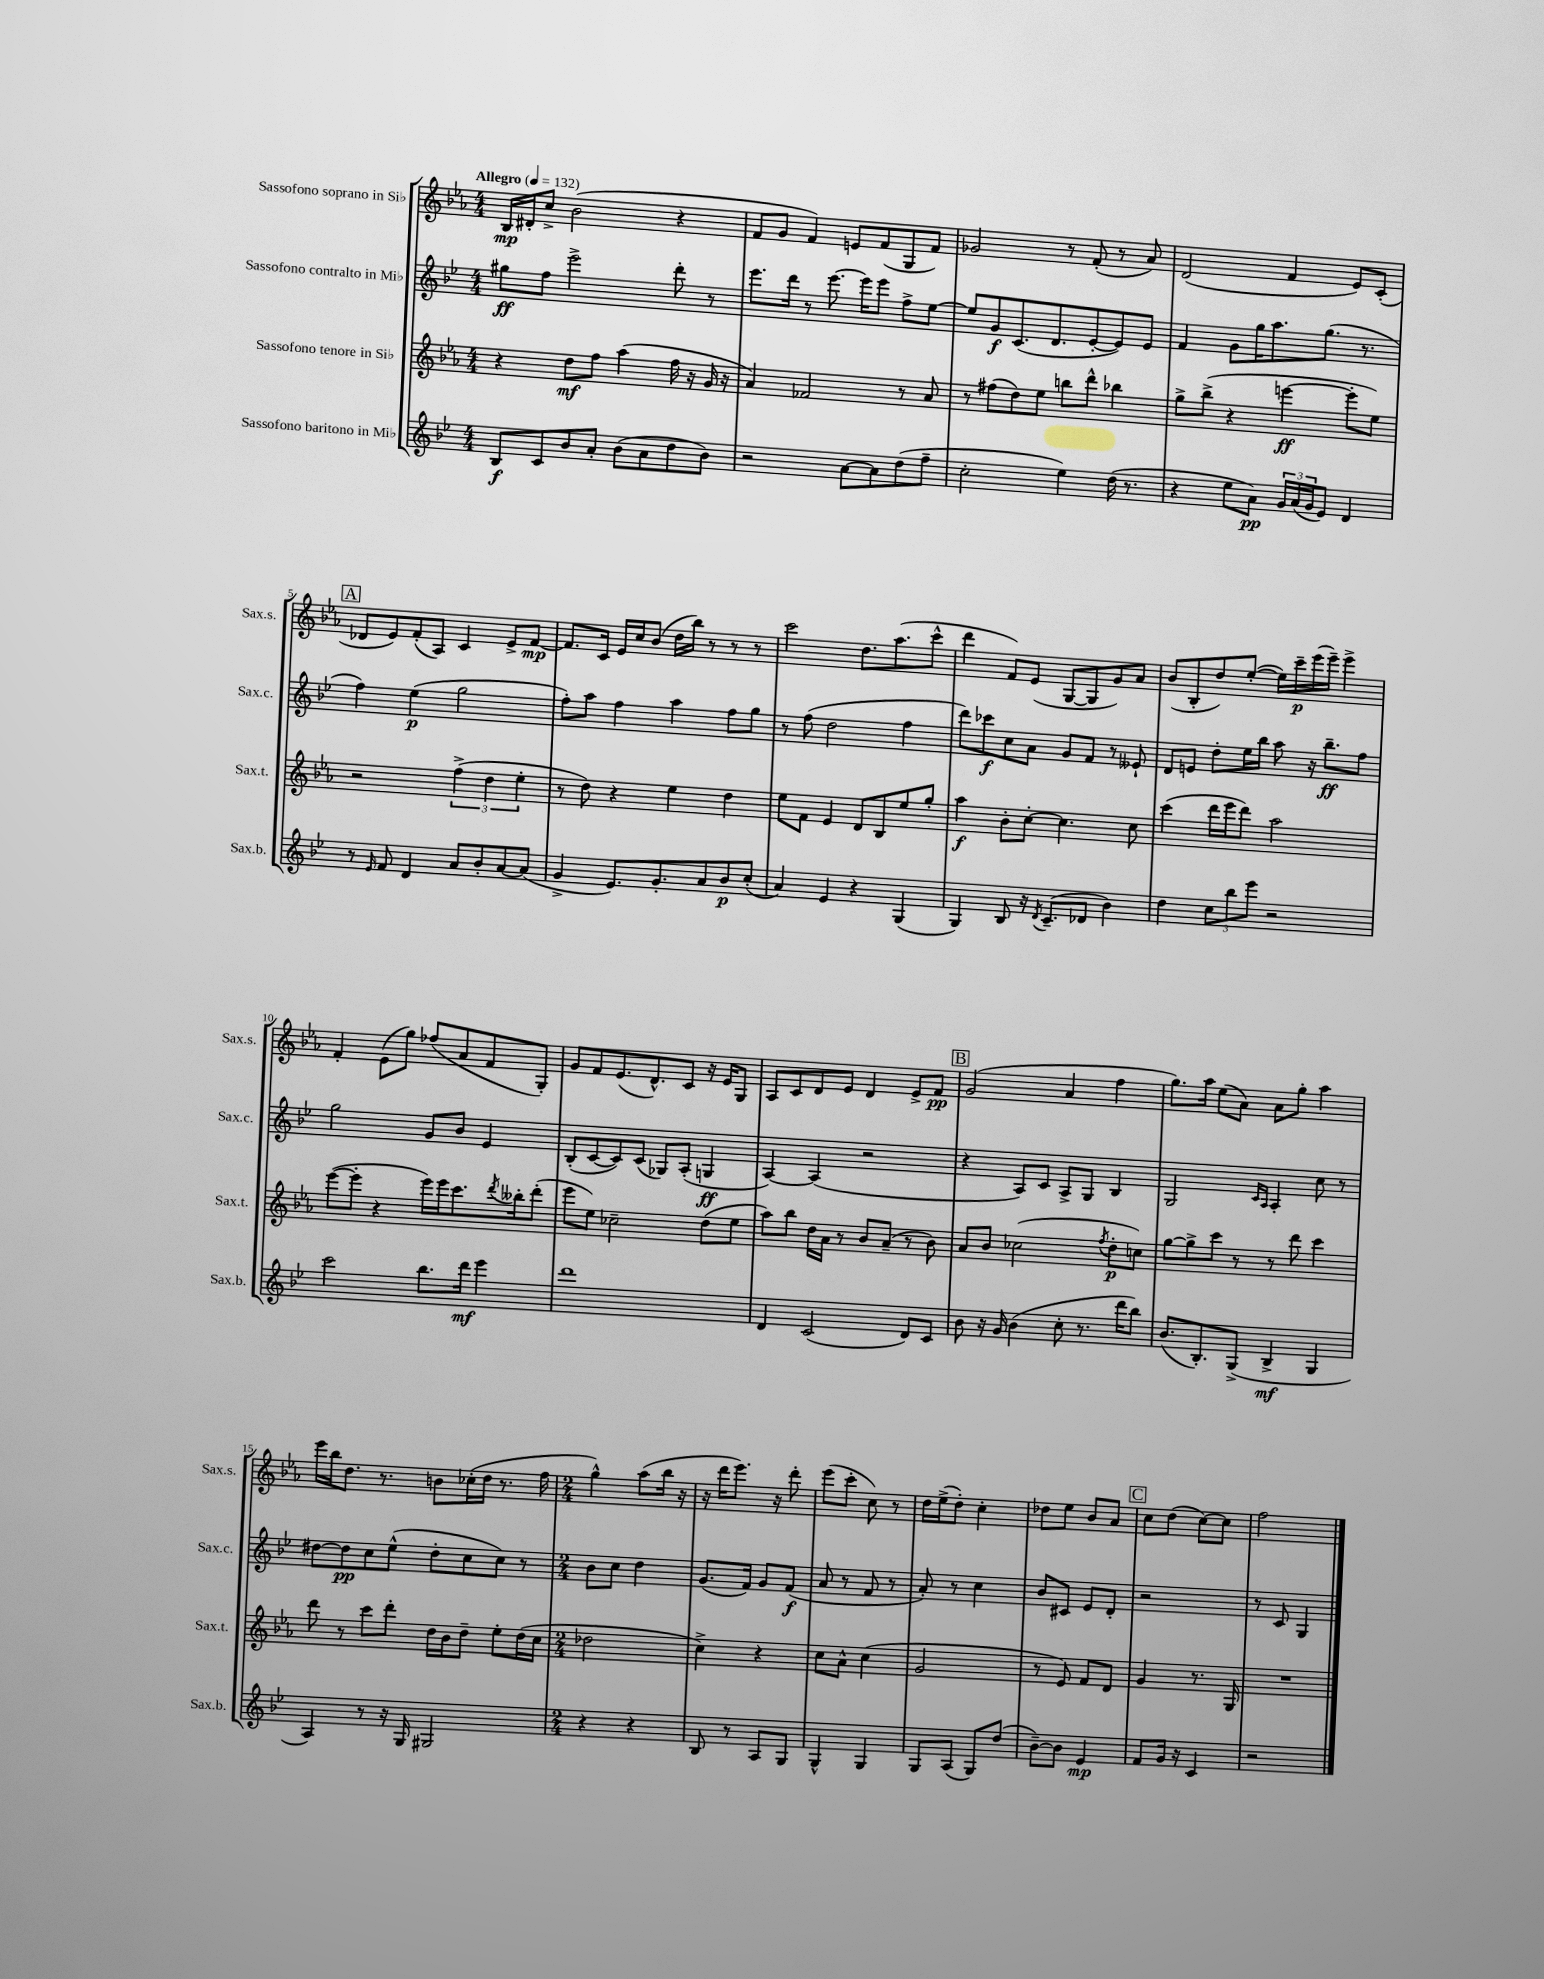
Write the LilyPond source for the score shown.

<<
\new StaffGroup <<
\new Staff = "s0" \with { instrumentName = "Sassofono soprano in Sib" shortInstrumentName = "Sax.s." } {
    \clef treble \key ees \major \numericTimeSignature \time 4/4 \tempo "Allegro" 4 = 132
    bes16\mp dis'16-. c''8-> bes'2( r4 |
    f'8 g'8 f'4) e'8 f'8( g8 f'8) |
    ges'2 r8 f'8-.( r8 aes'8) |
    d'2( f'4 ees'8) c'8-.( |
    \mark \markup { \box "A" } des'8 ees'8) f'8-.( aes8) c'4 ees'8-> f'8~\mp |
    f'8. c'16 ees'16 c''16 bes'8( d''16 bes''16) r8 r8 r8 |
    c'''2 d''8. aes''8.( c'''8-^ |
    d'''4 f'8) ees'8( g8~ g8 g'8) aes'8 |
    bes'8( bes8-. d''8) ees''8~-.( ees''16) c'''16--\p ees'''16( ees'''16--) ees'''4-> |
    f'4-. ees'8( g''8) fes''8( aes'8 f'8 g8-.) |
    g'8 f'8 ees'8.( d'8.-^) c'8 r16 ees'16 g8 |
    aes8 c'8 d'8 ees'8 d'4 ees'8-> f'8\pp |
    \mark \markup { \box "B" } g'2( aes'4 f''4 |
    g''8.) aes''16 ees''8( aes'8) aes'8 g''8-. aes''4 |
    ees'''16 bes''16 d''8. r8. b'8 ces''16-.( d''16 r8. f''16 |
    \numericTimeSignature \time 2/4 g''4-^) aes''8( bes''16 r16 |
    r16 d'''16 ees'''8.) r16 d'''8-. |
    ees'''8( c'''8-. c''8) r8 |
    d''16 ees''16->( d''8-.) c''4-. |
    des''8 ees''8 bes'8 aes'8 |
    \mark \markup { \box "C" } c''8 d''8( c''8~) c''8 |
    f''2 \bar "|." |
}
\new Staff = "s1" \with { instrumentName = "Sassofono contralto in Mib" shortInstrumentName = "Sax.c." } {
    \clef treble \key bes \major \numericTimeSignature \time 4/4
    gis''8\ff f''8 ees'''2-> d'''8-. r8 |
    ees'''8. d'''16 r8 ees'''8.~ ees'''16 ees'''8 f''8-> ees''8~ |
    ees''8 g'8\f c'8.( d'8. ees'8~-. ees'8) ees'8 |
    f'4 g'8 g''16 a''8. g''8.( r8. |
    \mark \markup { \box "A" } f''4) ees''4\p( g''2 |
    f''8-.) a''8 f''4 a''4 f''8 g''8 |
    r8 f''8( d''2 f''4 |
    d'''8) ces'''8\f c''8 a'8 g'8 f'8 r8 eeses'8-! |
    d'8 e'8 d''8-. ees''16 bes''16 a''8 r16 bes''8.--\ff f''8 |
    g''2 g'8 bes'8 ees'4 |
    bes8-.( c'8~ c'8) c'8( ges8) a8-.( g4\ff |
    a4~) a4( r2 |
    \mark \markup { \box "B" } r4 a8) c'8 a8-> g8 bes4 |
    g2 \grace { c'16 a16 } a4-. c''8 r8 |
    dis''8~ dis''8\pp c''8 ees''8-^( dis''8-. c''8 c''8) r8 |
    \numericTimeSignature \time 2/4 bes'8 c''8 d''4 |
    g'8.( f'16) g'8 f'8\f( |
    a'8 r8 f'8 r8 |
    a'8-.) r8 c''4 |
    bes'8 cis'8 ees'8 d'8-. |
    \mark \markup { \box "C" } r2 |
    r8 c'8 g4 \bar "|." |
}
\new Staff = "s2" \with { instrumentName = "Sassofono tenore in Sib" shortInstrumentName = "Sax.t." } {
    \clef treble \key ees \major \numericTimeSignature \time 4/4
    r4 d''8\mf f''8 aes''4( f''16 r16 g'16 r16 |
    aes'4) fes'2 r8 aes'8 |
    r8 fis''8( d''8) ees''8 b''8 d'''8-^ bes''4 |
    g''8-> bes''8->( r4 e'''4~\ff e'''8-. ees''8) |
    \mark \markup { \box "A" } r2 \tuplet 3/2 { f''4->( d''4 ees''4-. } |
    r8 d''8) r4 ees''4 d''4 |
    ees''8 f'8 ees'4 d'8 bes8 ees''8 g''8-. |
    aes''4\f bes'8-. c''8~-. c''4. c''8 |
    c'''4( d'''16 ees'''16 d'''8) aes''2 |
    ees'''8~( ees'''8-. r4 ees'''16) ees'''16 c'''8. \acciaccatura { d'''8 } beses''16-. d'''8-.( |
    ees'''8 ees''8) ces''2-- d''8( ees''8 |
    aes''8) bes''8 d''16 aes'16 r8 bes'8 aes'8--( r8 bes'8) |
    \mark \markup { \box "B" } aes'8 bes'8 ces''2( \acciaccatura { f''8 } d''8-.\p c''8) |
    g''8~ g''8-> c'''8 r8 r8 d'''8 c'''4 |
    d'''8 r8 c'''8 d'''8-. d''16 bes'16 d''8-- ees''8-. d''16( c''16 |
    \numericTimeSignature \time 2/4 des''2 |
    c''4->) r4 |
    c''8 aes'8-^ c''4( |
    g'2 |
    r8 ees'8) f'8 d'8 |
    \mark \markup { \box "C" } g'4 r8. g16 |
    R2 \bar "|." |
}
\new Staff = "s3" \with { instrumentName = "Sassofono baritono in Mib" shortInstrumentName = "Sax.b." } {
    \clef treble \key bes \major \numericTimeSignature \time 4/4
    bes8\f c'8 bes'8 a'8-. bes'8( a'8 d''8 bes'8) |
    r2 a'8~ a'8 d''8( f''8-- |
    c''2-. ees''4) d''16( r8. |
    r4 ees''8 a'8\pp) \tuplet 3/2 { g'16 a'16( g'16 } ees'8) d'4 |
    \mark \markup { \box "A" } r8 \grace { ees'16 } f'8 d'4 a'8 bes'8-. a'8~ a'8( |
    g'4-> ees'8.) g'8.-. a'8 bes'8\p c''8-.( |
    a'4) ees'4 r4 g4( |
    g4) bes8 r16 \acciaccatura { d'8 } c'8.--( des'8 bes'4) |
    d''4 \tuplet 3/2 { c''8 bes''8 ees'''8 } r2 |
    c'''2 bes''8. d'''16\mf ees'''4 |
    d'''1 |
    d'4 c'2( d'8) c'8 |
    \mark \markup { \box "B" } bes'8 r16 g'16 bes'4( c''8-. r8. d'''16 bes''8) |
    bes'8.( bes8.-.) g8->( bes4->\mf g4 |
    a4) r8 r16 g16 gis2 |
    \numericTimeSignature \time 2/4 r4 r4 |
    bes8 r8 a8 g8 |
    g4-^ g4 |
    g8 a8( g8) d''8( |
    bes'8~--) bes'8 ees'4\mp |
    \mark \markup { \box "C" } f'8 g'16 r16 c'4 |
    r2 \bar "|." |
}
>>
>>
